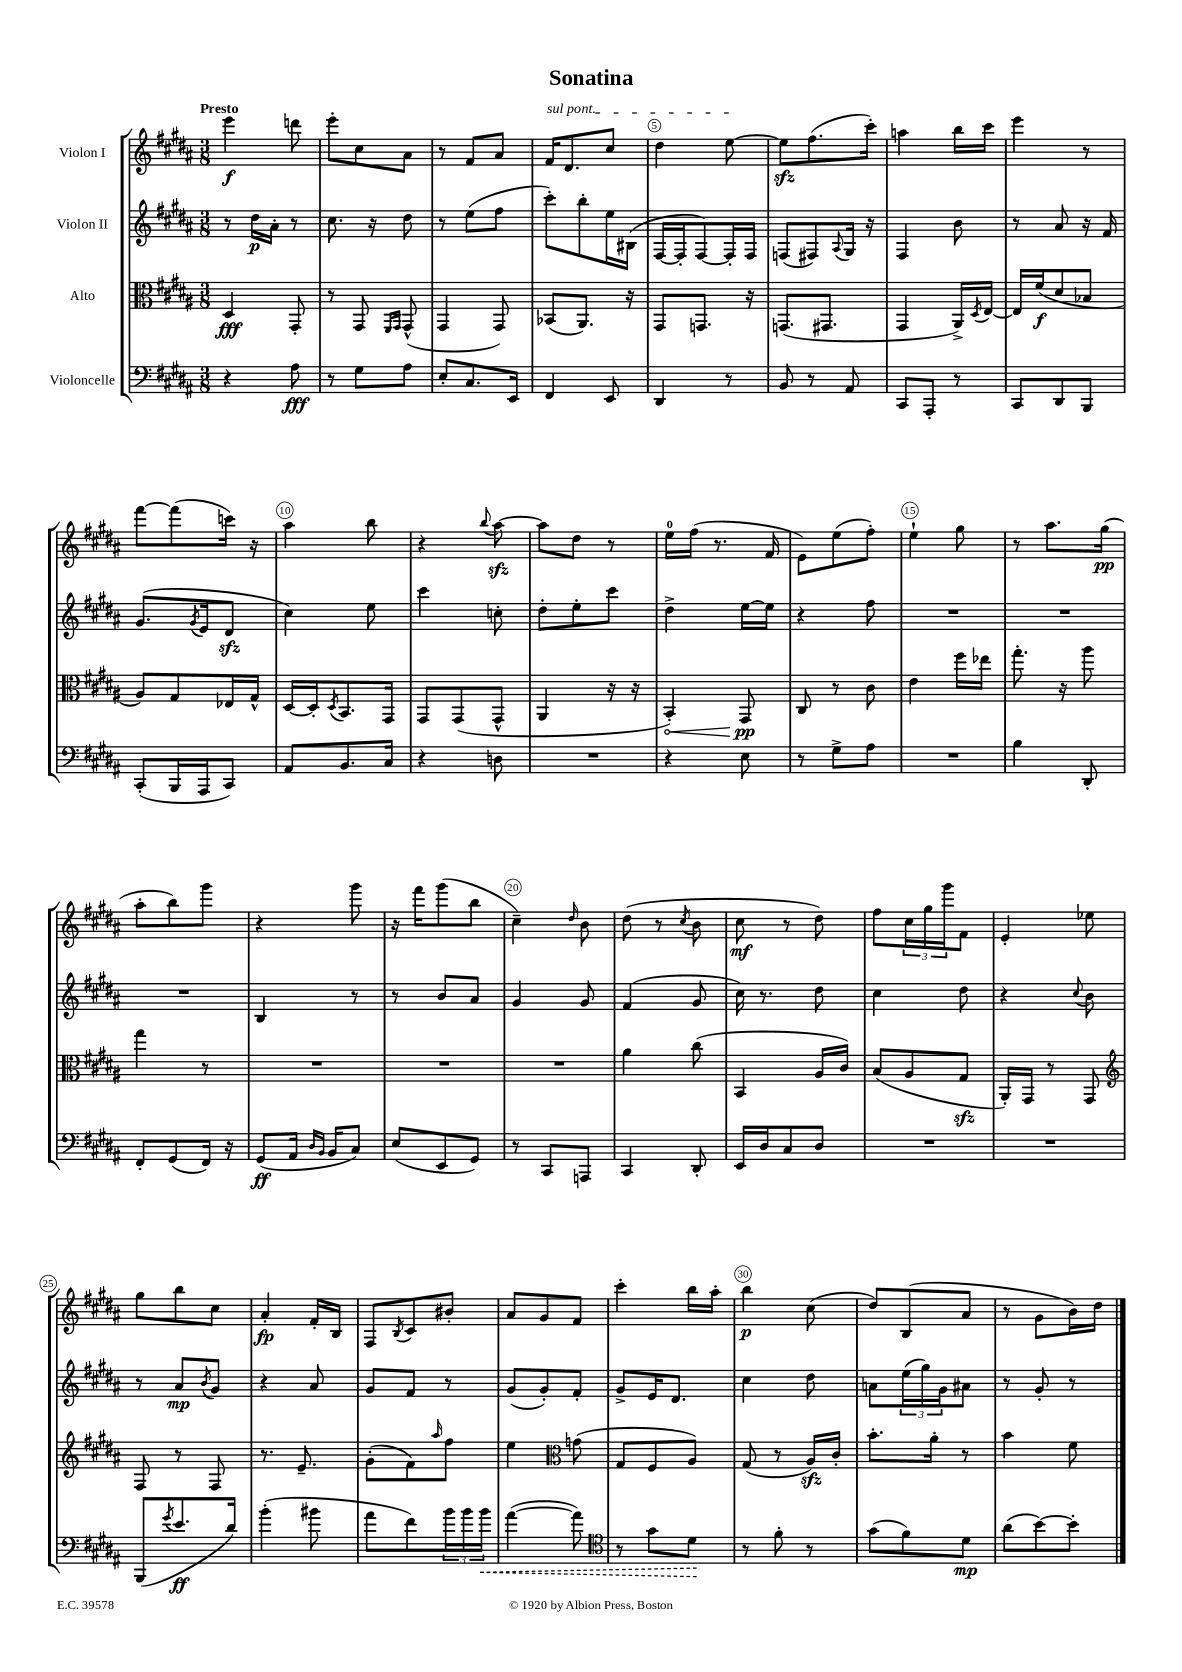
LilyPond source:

\header { title = "Sonatina" }
<<
\new StaffGroup <<
\new Staff = "s0" \with { instrumentName = "Violon I" } {
    \clef treble \key b \major \numericTimeSignature \time 3/8 \tempo "Presto"
    e'''4\f d'''8 |
    e'''8-. cis''8 ais'8 |
    r8 fis'8 ais'8 |
    \once \override TextSpanner.bound-details.left.text = \markup { \italic "sul pont." } fis'16\startTextSpan dis'8. cis''8 |
    dis''4 e''8~\stopTextSpan |
    e''8\sfz fis''8.( cis'''16-.) |
    a''4 b''16 cis'''16 |
    e'''4 r8 |
    fis'''8~ fis'''8( c'''16) r16 |
    ais''4 b''8 |
    r4 \appoggiatura { b''8 } ais''8~\sfz |
    ais''8 dis''8 r8 |
    e''16-0 fis''16( r8. fis'16 |
    e'8) e''8( fis''8-.) |
    e''4-! gis''8 |
    r8 ais''8. gis''16\pp( |
    ais''8-. b''8) gis'''8 |
    r4 gis'''8 |
    r16 fis'''16 gis'''8( b''8 |
    cis''4--) \grace { dis''16 } b'8 |
    dis''8( r8 \acciaccatura { cis''8 } b'8 |
    cis''8\mf r8 dis''8) |
    fis''8 \tuplet 3/2 { cis''16 gis''16 gis'''16 } fis'8 |
    e'4-. ees''8 |
    gis''8 b''8 cis''8 |
    ais'4-.\fp fis'16-. b16 |
    fis8 \acciaccatura { b8 } cis'8 bis'8-. |
    ais'8 gis'8 fis'8 |
    cis'''4-. b''16 ais''16-. |
    b''4\p cis''8( |
    dis''8) b8( ais'8 |
    r8 gis'8 b'16) dis''16 \bar "|." |
}
\new Staff = "s1" \with { instrumentName = "Violon II" } {
    \clef treble \key b \major \numericTimeSignature \time 3/8
    r8 dis''16\p ais'16-. r8 |
    cis''8. r16 dis''8 |
    r8 e''8( fis''8 |
    cis'''8-.) b''8-. e''16 bis16( |
    fis16~ fis16-. fis8~) fis16-. fis16 |
    f8( fis8) \appoggiatura { ais8 } gis16 r16 |
    fis4 b'8 |
    r8 ais'8 r16 fis'16 |
    gis'8.( \acciaccatura { gis'8 } e'16 dis'8\sfz |
    cis''4) e''8 |
    cis'''4 c''8-. |
    dis''8-. e''8-. cis'''8 |
    dis''4-> e''16~ e''16 |
    r4 fis''8 |
    R4. |
    R4. |
    R4. |
    b4 r8 |
    r8 b'8 ais'8 |
    gis'4 gis'8 |
    fis'4( gis'8 |
    cis''16) r8. dis''8 |
    cis''4 dis''8 |
    r4 \appoggiatura { cis''8 } b'8 |
    r8 ais'8\mp \acciaccatura { b'8 } gis'8 |
    r4 ais'8 |
    gis'8 fis'8 r8 |
    gis'8( gis'8-.) fis'8-. |
    gis'8-> e'16 dis'8. |
    cis''4 dis''8 |
    a'8 \tuplet 3/2 { e''16( gis''16) gis'16 } ais'8 |
    r8 gis'8-. r8 \bar "|." |
}
\new Staff = "s2" \with { instrumentName = "Alto" } {
    \clef alto \key b \major \numericTimeSignature \time 3/8
    dis4\fff gis,8-. |
    r8 gis,8 \grace { fis,16 gis,16 } gis,8-^( |
    gis,4 gis,8) |
    bes,8( ais,8.) r16 |
    gis,8 g,8. r16 |
    g,8.( gis,8. |
    gis,4 ais,16->) \acciaccatura { dis8 } e16~ |
    e16 fis'16\f( dis'8 bes8 |
    ais8) gis8 ees16 gis16-^ |
    dis16~ dis16-. \acciaccatura { dis8 } b,8. gis,16 |
    gis,8 gis,8( gis,8-^ |
    ais,4 r16 r16 |
    \once \override Hairpin.circled-tip = ##t b,4-.\<) gis,8\pp\! |
    cis8 r8 cis'8 |
    e'4 fis''16 ees''16 |
    gis''8.-. r16 ais''8 |
    gis''4 r8 |
    R4. |
    R4. |
    R4. |
    ais'4 cis''8( |
    b,4 ais16 cis'16) |
    b8( ais8 gis8\sfz |
    ais,16-.) gis,16 r8 gis,8 |
    \clef treble fis8 r8 fis8 |
    r8. e'8.-- |
    gis'8-.( fis'8) \grace { ais''16 } fis''8 |
    e''4 \clef alto g'8( |
    gis8 fis8 ais8) |
    gis8( r8 ais16\sfz) cis'16-. |
    b'8.-. ais'16-. r8 |
    b'4 fis'8 \bar "|." |
}
\new Staff = "s3" \with { instrumentName = "Violoncelle" } {
    \clef bass \key b \major \numericTimeSignature \time 3/8
    r4 ais8\fff |
    r8 gis8 ais8 |
    e8-. cis8. e,16 |
    fis,4 e,8 |
    dis,4 r8 |
    b,8 r8 ais,8 |
    cis,8 ais,,8-. r8 |
    cis,8 dis,8 b,,8 |
    cis,8-.( b,,16 ais,,16 cis,8) |
    ais,8 b,8. cis16 |
    r4 d8 |
    R4. |
    r4 e8 |
    r8 gis8-> ais8 |
    R4. |
    b4 dis,8-. |
    fis,8-. gis,8( fis,16) r16 |
    gis,8\ff( ais,16 \grace { dis16 b,16 } b,16 cis8) |
    e8( e,8 gis,8) |
    r8 cis,8 a,,8 |
    cis,4 dis,8-. |
    e,16 dis16 cis8 dis8 |
    R4. |
    R4. |
    b,,8( \acciaccatura { gis'8 } e'8.\ff dis'16) |
    b'4-.( bis'8 |
    ais'8 fis'8) \tuplet 3/2 { b'16 b'16 \once \override Hairpin.style = #'dashed-line b'16\< } |
    ais'4~( ais'8) |
    \clef tenor r8 gis'8 dis'8\! |
    r8 fis'8-. r8 |
    gis'8( fis'8) dis'8\mp |
    ais'8( b'8~) b'8-. \bar "|." |
}
>>
>>
\layout { \context { \Score \override BarNumber.break-visibility = ##(#f #t #t) barNumberVisibility = #(every-nth-bar-number-visible 5) \override BarNumber.stencil = #(make-stencil-circler 0.1 0.3 ly:text-interface::print) } }
